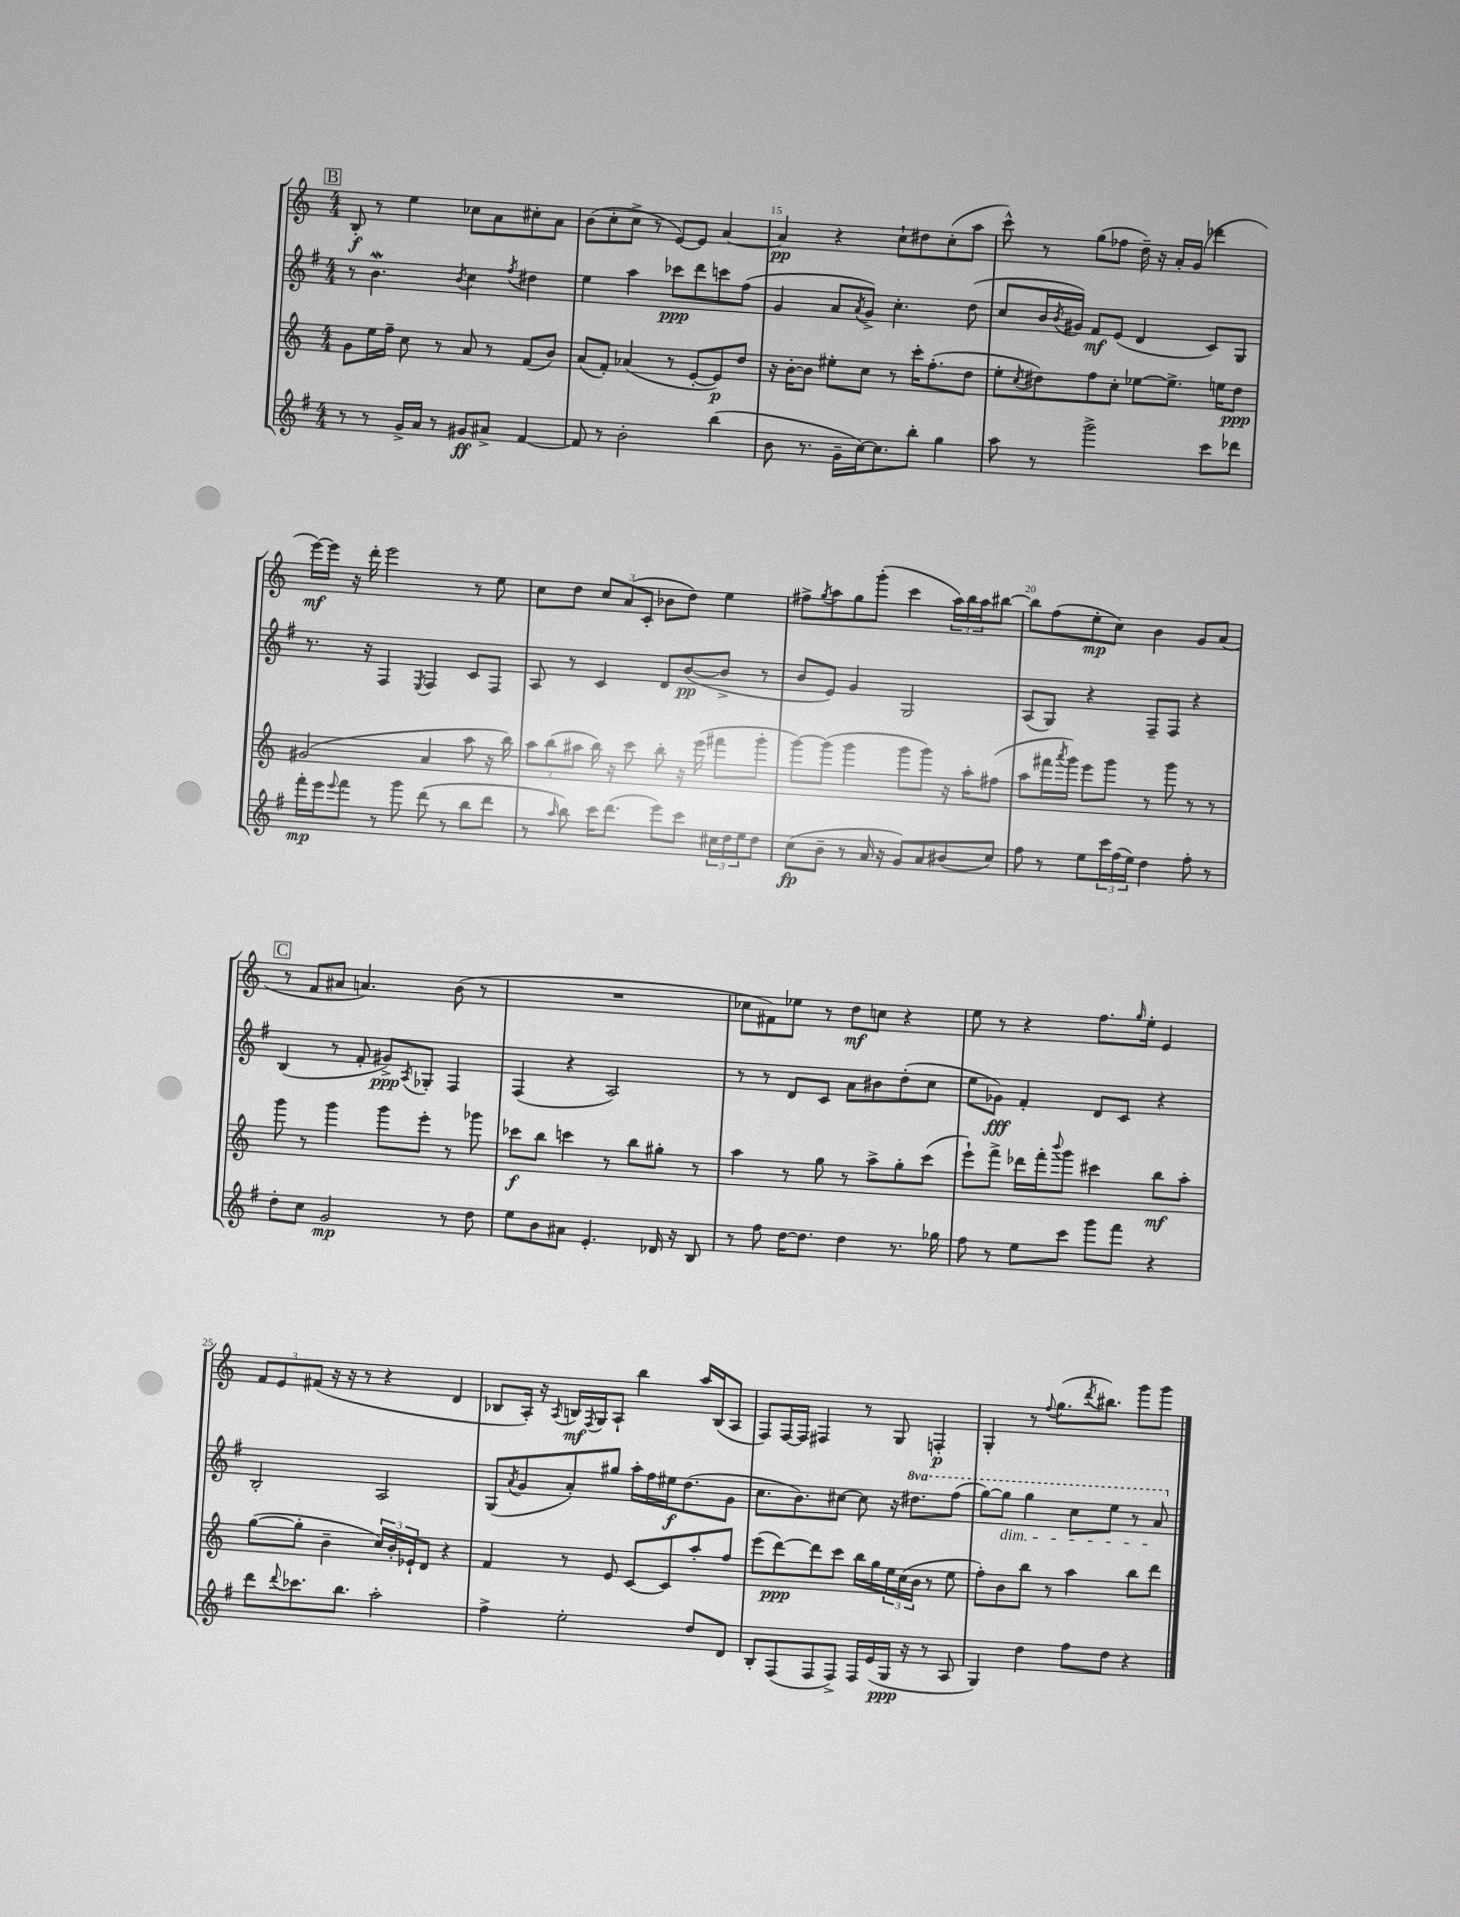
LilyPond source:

<<
\new StaffGroup <<
\new Staff = "s0" {
    \clef treble \key c \major \numericTimeSignature \time 4/4
    \mark \markup { \box "B" } b8-.\f r8 e''4 ces''8 a'8 cis''8-. a'8 |
    b'8( c''8-. c''8-> r8 e'8~) e'8 a'4~ |
    a'4\pp r4 c''8-! dis''8 c''8-.( a''8 |
    c'''8-^) r8 g''8( fes''8 d''16--) r16 a'16-. g'16( des'''4 |
    e'''16~\mf) e'''16 r16 d'''16-. e'''2 r8 e''8 |
    c''8 d''8 \tuplet 3/2 { c''8 a'8( c'8-. } bes'8 d''8) e''4 |
    fis''8-> \acciaccatura { g''8 } a''8 g''8 g'''8-.( c'''4 \tuplet 3/2 { a''16) b''16 a''16 } bis''8~ |
    bis''8 f''8( e''8-.\mp c''8) b'4 g'8 a'8( |
    \mark \markup { \box "C" } r8 f'8 ais'8 a'4.) b'8( r8 |
    R1 |
    ces''8 fis'8) ees''8 r8 d''8\mf c''8 r4 |
    e''8 r8 r4 f''8. \grace { g''16 } e''16-. e'4 |
    \tuplet 3/2 { f'8 e'8 fis'8( } r16 r16 r8 r4 d'4 |
    bes8 a16-.) r16 \acciaccatura { a8 } b16\mf \acciaccatura { f8 } g16 a8-! b''4 a''16 b16( a8 |
    f8) f16~ f16 fis4 r8 g8 f4-.\p |
    g4-. r8 \appoggiatura { f''8 } g''8.( \acciaccatura { d'''8 } bis''8.) g'''8 g'''8 \bar "|." |
}
\new Staff = "s1" {
    \clef treble \key g \major \numericTimeSignature \time 4/4 \set Staff.ottavationMarkups = #ottavation-simple-ordinals
    \mark \markup { \box "B" } r8 b'4.\mordent \acciaccatura { b'8 } c''4 \acciaccatura { fis''8 } dis''4 |
    e''4 a''4 ces'''8\ppp d'''8 c'''8 fis''8( |
    g'4 a'8 \acciaccatura { a'8 } g'8->) c''4.-. d''8( |
    c''8 b'16 \acciaccatura { b'8 } gis'16) fis'8\mf e'8( d'4 c'8) g8 |
    r8. r16 fis4 \acciaccatura { e8 } fis4 c'8 fis8 |
    a8 r8 c'4 d'8 b'8~\pp( b'8-> r8 |
    b'8 e'8) g'4 g2 |
    a8( g8) r4 fis8-- fis8 r4 |
    \mark \markup { \box "C" } b4( r8 fis'8-. gis'8->\ppp) \acciaccatura { a8 } ges8-. fis4 |
    fis4( r4 a2) |
    r8 r8 d'8 c'8 a'8 bis'8 d''8-.( c''8 |
    e''8 ges'8\fff) fis'4-. d'8 c'8 r4 |
    b2-. a2 |
    g8( \acciaccatura { a'8 } g'8 a'8-.) gis''8 a''16-. fis''16 eis''16\f d''8.( g'8 |
    c''8. b'8.) cis''8~ cis''8 r16 \ottava #1 dis'''8. fis'''8( |
    g'''8~) g'''8\dim g'''4 c'''8 e'''8 r8 a''8\! \ottava #0 \bar "|." |
}
\new Staff = "s2" {
    \clef treble \key c \major \numericTimeSignature \time 4/4
    \mark \markup { \box "B" } g'8 e''16 f''16-- c''8 r8 a'8 r8 f'8( b'8) |
    a'8( f'8-.) aes'4( r8 e'8~-. e'8\p) d''8 |
    r16 b'16~-. b'8 eis''8-. c''8 r8 c'''16-. f''8.-.( d''8 |
    e''8-. \acciaccatura { c''8 } dis''8) f''8 c''8-. ees''8~ ees''8.-> e''16 dis''8\ppp |
    gis'2( a'4 a''8 r16 b''16) |
    \tuplet 3/2 { a''8 b''8( ais''8 } b''16) r16 c'''8 b''8-. r16 e'''16( fis'''8 g'''8-. |
    g'''8~) g'''8( g'''4 g'''8 g'''8) r16 a''16-. fis''8( |
    a''8 fis'''16 \acciaccatura { a'''8 } g'''16) e'''8 g'''8 r8 g'''8 r8 r8 |
    \mark \markup { \box "C" } g'''8 r8 g'''4 g'''8 e'''8-. r8 ges'''8 |
    ces'''8\f b''8 c'''4 r8 b''8 gis''8-. r8 |
    a''4 r8 g''8 r8 a''8-> g''8-. c'''8( |
    e'''8-!) f'''8-> des'''16 f'''16-. \appoggiatura { b'''8 } g'''8 cis'''4 b''8\mf a''8-. |
    g''8~( g''8-. b'4-- \tuplet 3/2 { c''16) b'16-. ees'16-! } d'8 r4 |
    f'4 r8 e'8 c'8~ c'8 a''8-. f''8 |
    e'''8( d'''8~\ppp) d'''8 c'''8 b''16 g''16 \tuplet 3/2 { e''16 c''16( b'16 } r8 e''8 |
    f''8-.) b'8 b''8 r8 a''4 b''8 d'''8 \bar "|." |
}
\new Staff = "s3" {
    \clef treble \key g \major \numericTimeSignature \time 4/4
    \mark \markup { \box "B" } r8 r8 g'16-> a'16 r8 gis'8\ff ais'8-> fis'4~ |
    fis'8 r8 b'2-. b''4( |
    b'8 r8. g'16-- c''16~) c''8. b''8-. g''4 |
    a''8 r8 g'''2-> c'''8 des'''8 |
    fis'''16-.\mp e'''16 \appoggiatura { e'''8 } fis'''8 r8 g'''8 d'''8( r8 b''8 d'''8 |
    r8 \grace { a''16 } b''8) c'''16 d'''8.( e'''8) c'''8 \tuplet 3/2 { cis''16 d''16 e''16 } d''8 |
    c''8\fp( b'8-- r8 a'16 r16 g'8) a'8 bis'8( c''8) |
    fis''8 r8 e''8 \tuplet 3/2 { c'''16 fis''16( e''16) } d''4 fis''8-. r8 |
    \mark \markup { \box "C" } d''8-. c''8 g'2\mp r8 d''8 |
    e''8 b'8 ais'8 e'4.-. des'16 r16 b8 |
    r8 fis''8 d''16~ d''8. d''4 r8. ges''16 |
    fis''8 r8 e''8 c'''8 g'''8 fis'''8 r4 |
    d'''8 \appoggiatura { d'''8 } ces'''8. b''8. a''2-. |
    fis''4-> e''2-. d''8 d'8 |
    b8-. fis8( fis8 fis8->) fis16 e'16( g16\ppp r16 r8 a8 |
    g4) d''4 fis''8 d''8 r4 \bar "|." |
}
>>
>>
\layout { \context { \Score currentBarNumber = #13 \override BarNumber.break-visibility = ##(#f #t #t) barNumberVisibility = #(every-nth-bar-number-visible 5) } }
